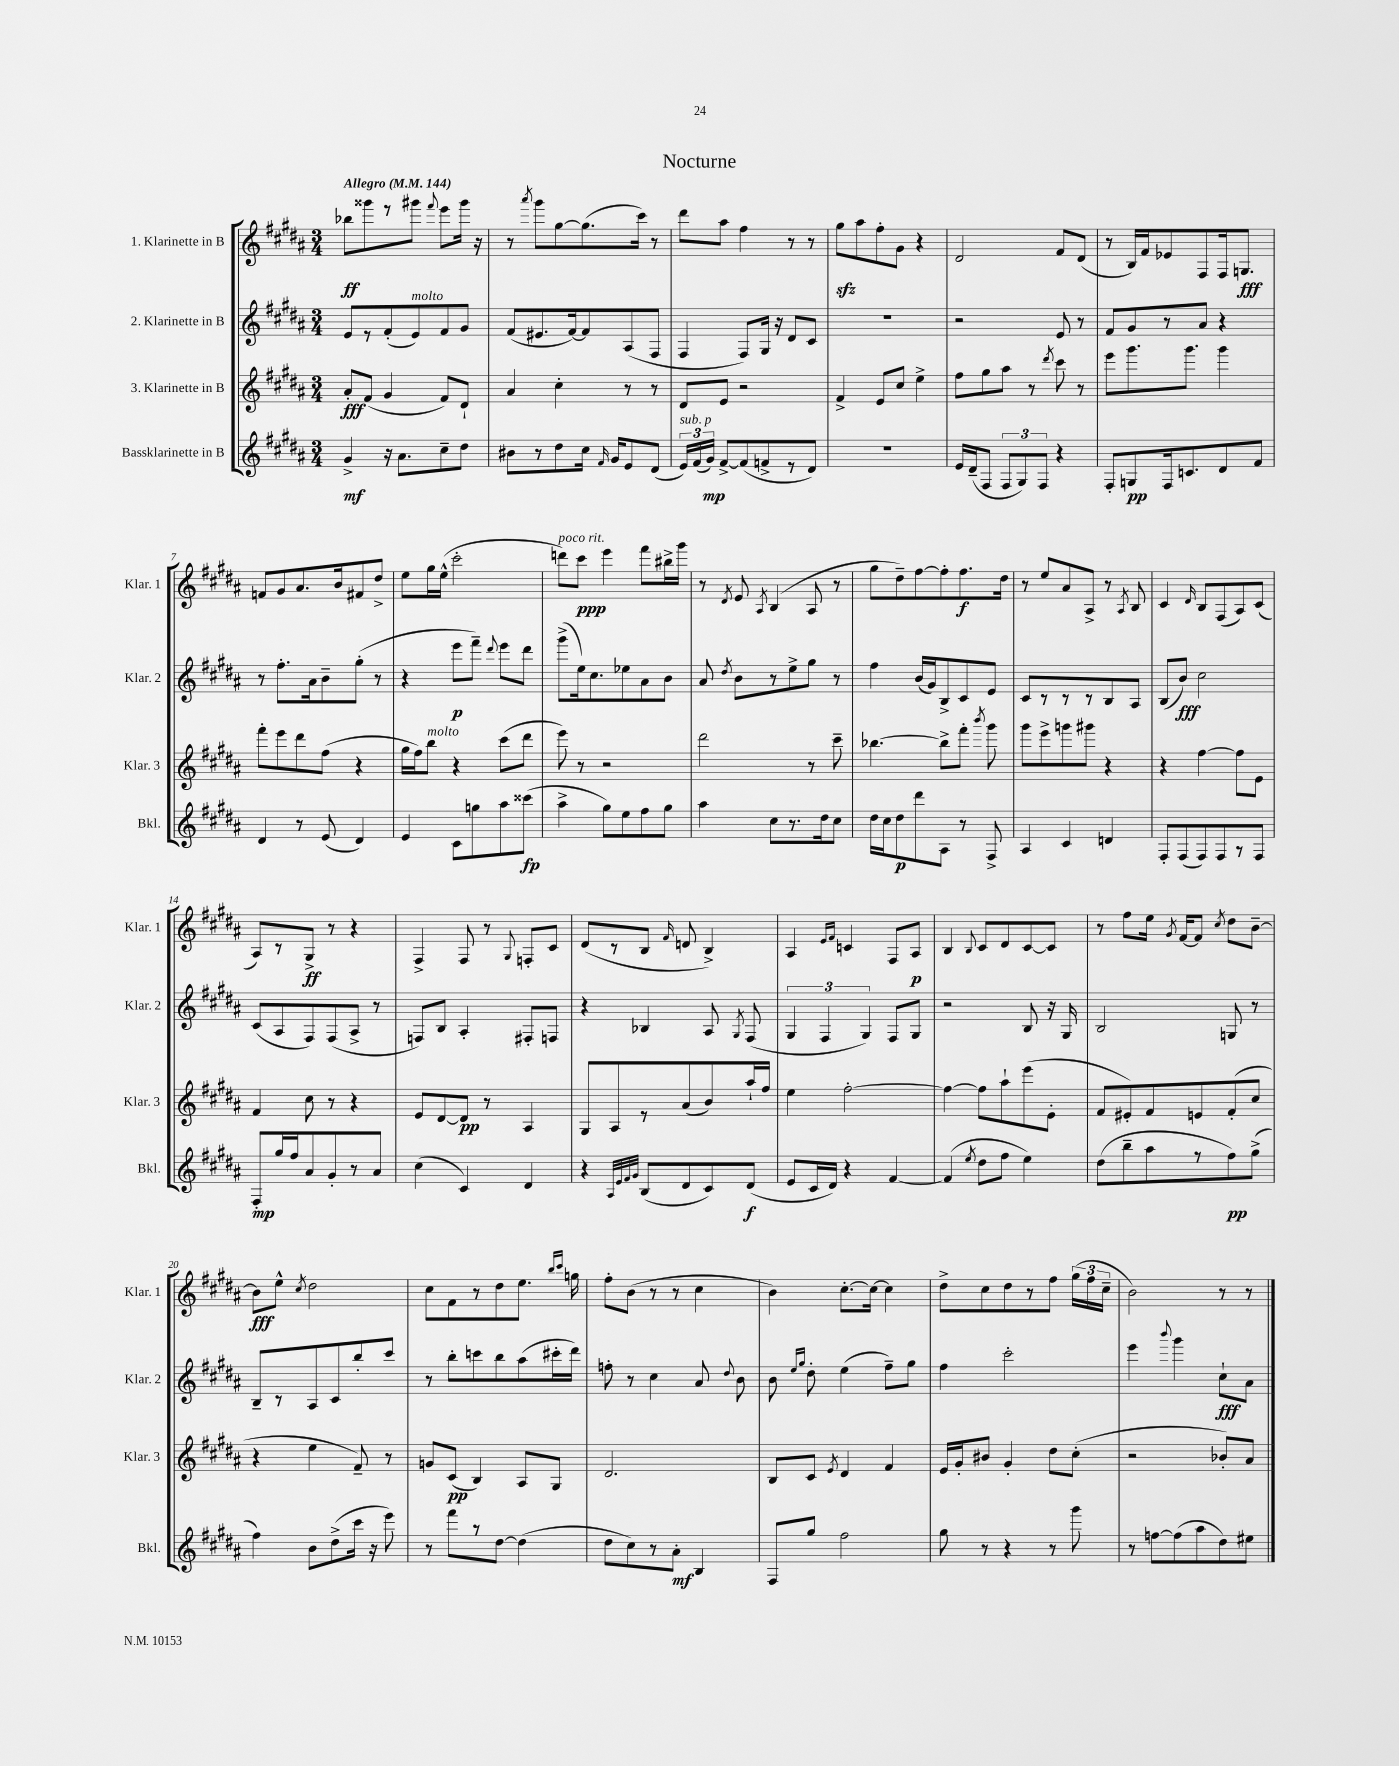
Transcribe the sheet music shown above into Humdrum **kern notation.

**kern	**kern	**kern	**kern
*staff4	*staff3	*staff2	*staff1
*clefG2	*clefG2	*clefG2	*clefG2
*k[f#c#g#d#a#]	*k[f#c#g#d#a#]	*k[f#c#g#d#a#]	*k[f#c#g#d#a#]
*M3/4	*M3/4	*M3/4	*M3/4
*MM144	*MM144	*MM144	*MM144
4g#^	8a#'	8e	8bb-
.	(8f#	8r	8ggg##
16r	4g#	(8f#'	8r
8.a#	.	.	.
.	.	8e)	8ggg#
.	.	.	8qqfff#
8cc#~	8f#)	8f#	8eee
8dd#	8d#`	8g#	16ggg#
.	.	.	16r
=	=	=	=
8b#	4a#	(8f#	8r
.	.	.	8qaaa#
8r	.	8.e#	8ggg#
8dd#	4cc#'	.	[8gg#
.	.	[16f#)	.
16cc#	.	8f#]	(8.gg#]
16qqf#	.	.	.
16g#	.	.	.
8e	8r	(8A#	.
.	.	.	16ccc#)
(8d#	8r	8F#	8r
=	=	=	=
24e)	8d#	4F#	8ddd#
(24f#	.	.	.
24g#)	.	.	.
[8f#^	8e	.	8aa#
(8f#]	2r	8F#)	4ff#
8f^	.	16G#	.
.	.	16r	.
8r	.	8d#	8r
8d#)	.	8c#	8r
=	=	=	=
2.r	4f#^	2.r	8gg#
.	.	.	8aa#
.	8e	.	8ff#'
.	8cc#	.	8g#
.	4ee^	.	4r
=	=	=	=
16e	8ff#	2r	2d#
(16d#~	.	.	.
8F#	8gg#	.	.
12F#	8aa#	.	.
12G#)	.	.	.
.	8r	.	.
12F#	.	.	.
.	8qddd#	.	.
4r	8ccc#	8e	8f#
.	8r	8r	(8d#
=	=	=	=
8F#'	8eee	8f#	8r
8G	8.ggg#	8g#	16B)
.	.	.	16f#
16F#	.	8r	8e-
8.c	8.ggg#	.	.
.	.	8a#	8F#
8d#	4ggg#	4r	16F#
.	.	.	8.G
8f#	.	.	.
=	=	=	=
4d#	8fff#'	8r	8f
.	8eee	8.ff#'	8g#
8r	8ddd#	.	8.a#
.	.	16a#	.
(8e	(8ff#	8b~	.
.	.	.	16b
4d#)	4r	(8gg#'	8f#
.	.	8r	8dd#^
=	=	=	=
4e	16gg#	4r	8ee
.	16ff#)	.	.
.	8bb	.	16gg#
.	.	.	(16ee^^
8c#	4r	8eee	2ccc#'
8gg	.	8fff#~)	.
.	.	8qqddd#	.
8aa#	(8ccc#	8eee	.
(8ccc##	8ddd#	8ddd#	.
=	=	=	=
4aa#^	8eee)	(8ggg#^	8ddd)
.	8r	16ee)	8ccc#
.	.	8.cc#	.
8gg#)	2r	.	4eee
8ee	.	8ee-	.
8ff#	.	8a#	8fff#
8gg#	.	8b	16bb#^
.	.	.	16ggg#
=	=	=	=
4aa#	2ddd#	8a#	8r
.	.	8qdd#	8qd#
.	.	8b	8e
.	.	.	8qA#
8cc#	.	8r	(4B
8.r	.	8ee^	.
.	8r	8gg#	8A#
16dd#	.	.	.
8cc#	8ccc#~	8r	8r
=	=	=	=
16dd#	[4.bb-	4ff#	8gg#
16cc#	.	.	.
8dd#	.	.	8dd#~)
8ddd#	.	(16b	[8ff#
.	.	16g#)	.
8A#	8bb-^]	8B^	8ff#']
8r	8fff#'	8c#	8.ff#
.	8qbbb	.	.
8F#^	8ggg#	8e	.
.	.	.	16dd#
=	=	=	=
4A#	8ggg#	8c#	8r
.	8eee^	8r	8ee
4c#	8ggg	8r	8a#
.	8ggg#	8r	8A#^
4d	4r	8B	8r
.	.	.	8qA#
.	.	8A#	8B
=	=	=	=
8F#'	4r	(8B	4c#
(8F#	.	8b)	.
.	.	.	16qqd#
8F#)	[4ff#	2cc#	8B
8F#	.	.	(8F#
8r	8ff#]	.	8A#)
8F#	8e	.	(8c#
=	=	=	=
8F#'	4f#	(8c#	8A#)
16gg#	.	8A#	8r
16ff#	.	.	.
8a#	8cc#	8F#)	8G#^
8g#'	8r	(8F#	8r
8r	4r	8A#^	4r
8a#	.	8r	.
=	=	=	=
(4cc#	8e	8F)	4F#^
.	[8d#	8B	.
4c#)	8d#]	4A#'	8F#
.	8r	.	8r
.	.	.	8qqG#
4d#	4A#	8F#'	8F'
.	.	8F	8c#
=	=	=	=
4r	8G#	4r	(8d#
.	8A#	.	8r
32qqA#	.	.	.
32qqe	.	.	.
32qqf#	.	.	.
32qqg#	.	.	.
(8B	8r	4B-	8B
.	.	.	16qqf#
8d#	(8a#	.	8d
8c#)	8b)	8A#	4B^)
.	.	8qG#	.
(8d#	16aa#`	(8F#	.
.	16ff#	.	.
=	=	=	=
8e	4ee	6G#	4A#
16c#	.	.	.
.	.	6F#	.
16d#)	.	.	.
.	.	.	16qqe
.	.	.	16qqf#
4r	[2ff#'	.	4c
.	.	6G#)	.
[4f#	.	8F#	8F#
.	.	8G#	8A#
=	=	=	=
(4f#]	4ff#_	2r	4B
8qee	.	.	8qqB
8dd#	8ff#]	.	8c#
8ff#	8aa#`	.	8d#
4ee)	(8eee	8B	[8c#
.	8e'	16r	8c#]
.	.	16G#	.
=	=	=	=
(8dd#	8f#	2B	8r
8bb~	8e#')	.	8ff#
8aa#	8f#	.	16ee
.	.	.	8qg#
.	.	.	[16f#
8r	8e	.	8f#]
.	.	.	8qcc#
8ff#)	(8f#'	8G	8dd#
(8gg#^	8cc#	8r	[8b~
=	=	=	=
4ff#)	4r	8B~	8b]
.	.	8r	8ee^^
.	.	.	8qcc#
8b	4ee	8A#	2dd#
(8dd#^	.	8c#	.
16ccc#	8f#~)	8bb'	.
16r	.	.	.
8eee)	8r	8ccc#	.
=	=	=	=
8r	8g	8r	8cc#
8fff#	(8c#	8bb'	8f#
8r	4B)	8ccc	8r
[8dd#	.	8bb	8dd#
(4dd#]	8A#	(8aa#	8.ee
.	8G#	16ccc#'	.
.	.	.	16qqbb
.	.	.	16qqccc#
.	.	16ddd#)	16gg
=	=	=	=
8dd#	2.d#	8ff'	8ff#'
8cc#)	.	8r	(8b
8r	.	4cc#	8r
8a#'	.	.	8r
4B	.	8a#	4cc#
.	.	8qqdd#	.
.	.	8b	.
=	=	=	=
8F#	8B	8b	4b)
.	.	16qqee	.
.	.	16qqgg#	.
8gg#	8c#	8dd#'	.
.	8qe	.	.
2ff#	4d#	(4ee	[8.cc#'
.	.	.	16cc#_
.	4f#	8ff#~)	4cc#]
.	.	8gg#	.
=	=	=	=
8gg#	16e	4ff#	8dd#^
.	16g#'	.	.
8r	8b#	.	8cc#
4r	4g#'	2ccc#'	8dd#
.	.	.	8r
8r	8dd#	.	8ff#
8ggg#	(8cc#'	.	(24gg#
.	.	.	24ff#
.	.	.	24cc#~
=	=	=	=
8r	2r	4eee	2b)
[8ff	.	.	.
.	.	8qqbbb	.
(8ff]	.	4ggg#	.
8aa#	.	.	.
8dd#)	8b-')	8cc#`	8r
8ee#	8a#	8a#	8r
==	==	==	==
*-	*-	*-	*-
